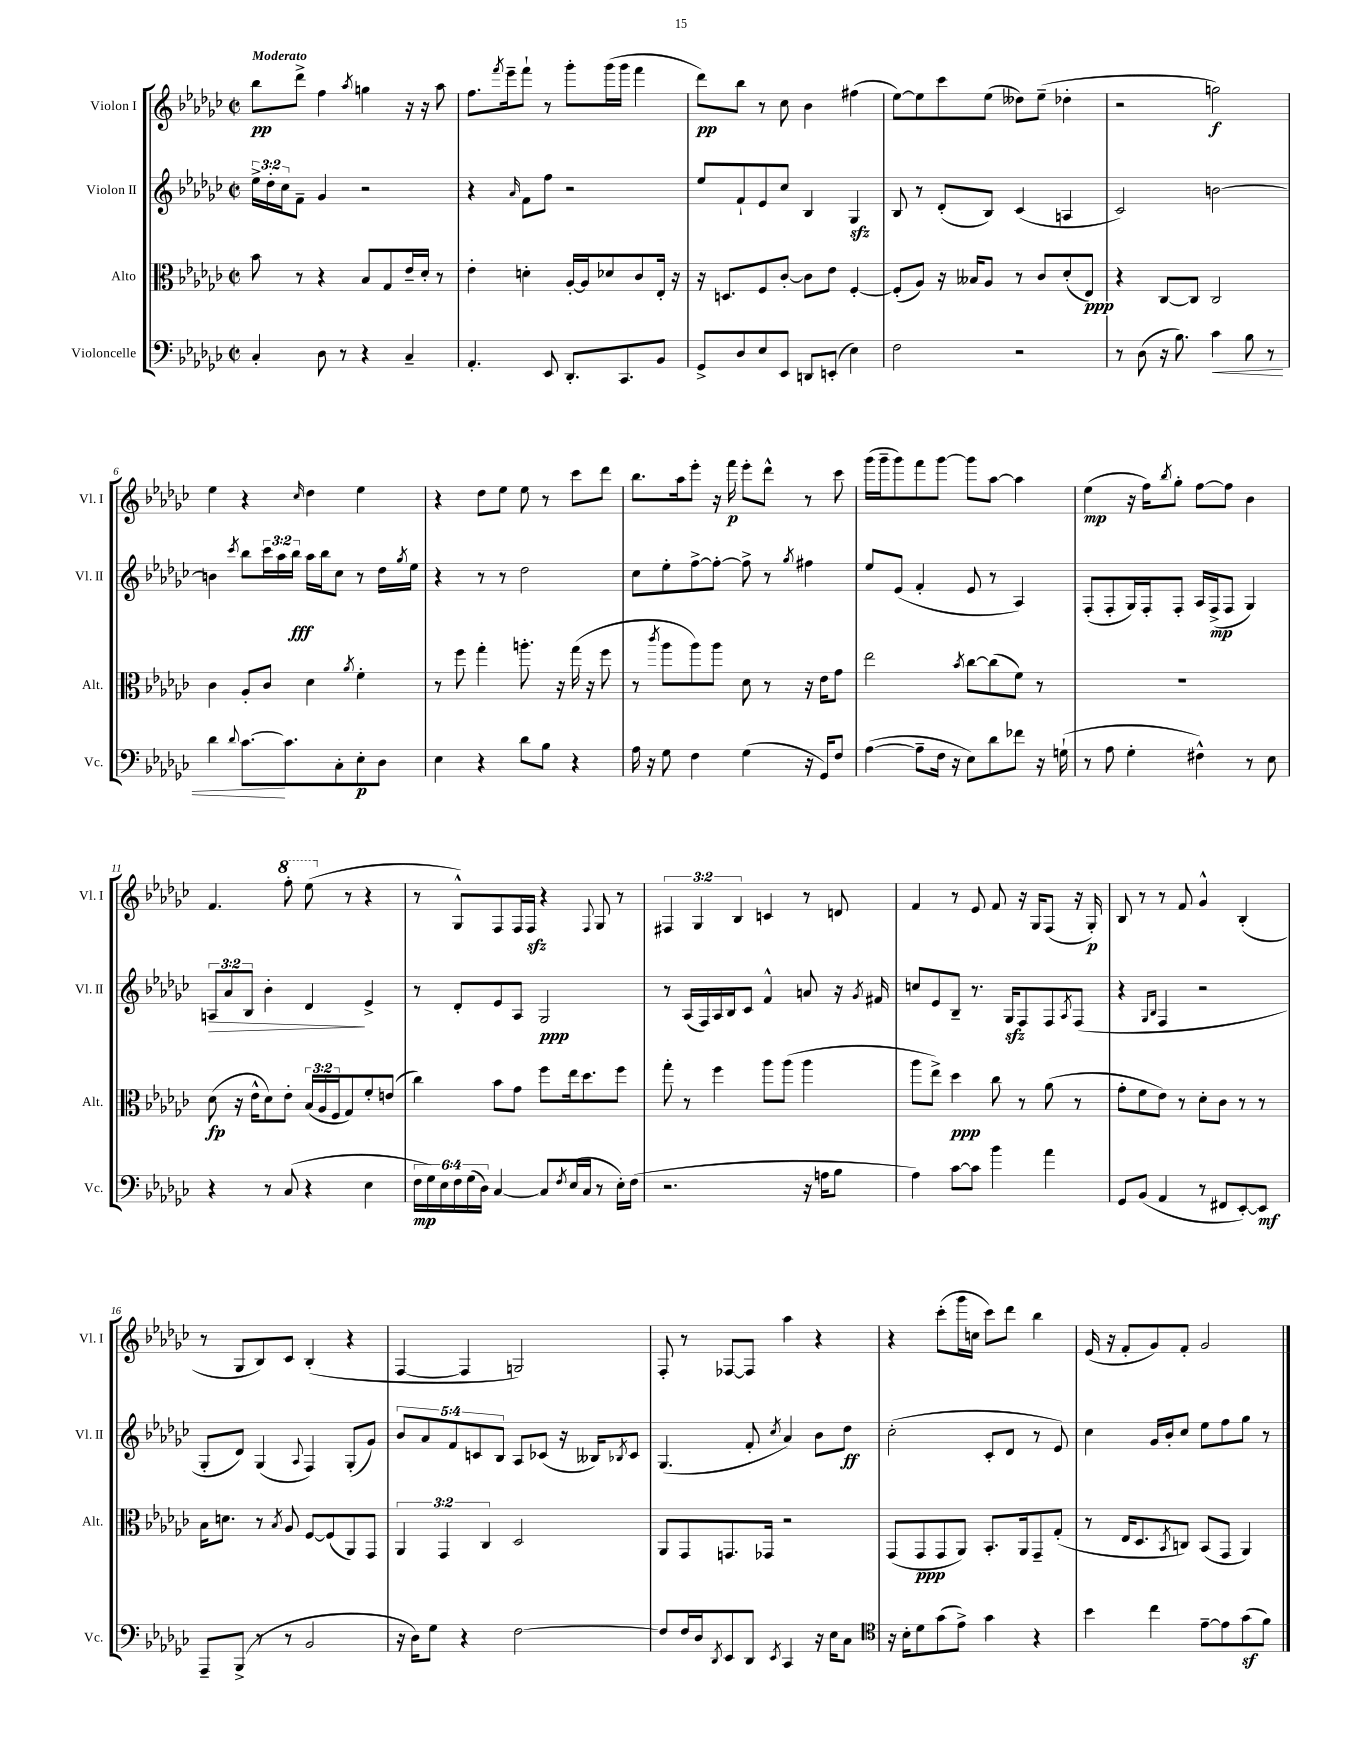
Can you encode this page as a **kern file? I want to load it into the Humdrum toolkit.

**kern	**dynam	**kern	**dynam	**kern	**dynam	**kern	**dynam
*part4	*part4	*part3	*part3	*part2	*part2	*part1	*part1
*staff4	*staff4	*staff3	*staff3	*staff2	*staff2	*staff1	*staff1
*I"Violoncelle	*	*I"Alto	*	*I"Violon II	*	*I"Violon I	*
*I'Vc.	*	*I'Alt.	*	*I'Vl. II	*	*I'Vl. I	*
*clefF4	*	*clefC3	*	*clefG2	*	*clefG2	*
*k[b-e-a-d-g-c-]	*	*k[b-e-a-d-g-c-]	*	*k[b-e-a-d-g-c-]	*	*k[b-e-a-d-g-c-]	*
*M2/2	*	*M2/2	*	*M2/2	*	*M2/2	*
*met(c|)	*	*met(c|)	*	*met(c|)	*	*met(c|)	*
=1	=1	=1	=1	=1	=1	=1	=1
!	!	!	!	!	!	!LO:TX:a:B:t=Moderato	!
4C-'/	.	8b-\	.	24ee-^\LL	.	8bb-\L	pp
.	.	.	.	24dd-'\	.	.	.
.	.	.	.	24cc-\J	.	.	.
.	.	8r	.	8f~\J	.	8ddd-^\J	.
8D-\	.	4r	.	4g-/	.	4ff\	.
8r	.	.	.	.	.	.	.
.	.	.	.	.	.	8qaa-/	.
4r	.	8B-/L	.	2r	.	4ggn\	.
.	.	8G-/	.	.	.	.	.
4C-~/	.	16e-~/L	.	.	.	16r	.
.	.	16d-'/JJ	.	.	.	16r	.
.	.	8r	.	.	.	8aa-\	.
=2	=2	=2	=2	=2	=2	=2	=2
4.AA-'/	.	4e-'\	.	4r	.	8.ff\L	.
.	.	.	.	.	.	8qfff/	.
.	.	.	.	.	.	16eee-~\k	.
.	.	.	.	16qqa-/	.	.	.
.	.	4dn'\	.	8f\L	.	8fff`\J	.
8EE-/	.	.	.	8ff\J	.	8r	.
8.DD-'/L	.	[16A-'/LL	.	2r	.	8ggg-'\L	.
.	.	16A-/J]	.	.	.	.	.
.	.	8d-X/	.	.	.	(16ggg-\L	.
8.CC-/	.	.	.	.	.	16ggg-\JJ	.
.	.	8c-/	.	.	.	4fff\	.
8BB-/J	.	16E-'/Jk	.	.	.	.	.
.	.	16r	.	.	.	.	.
=3	=3	=3	=3	=3	=3	=3	=3
8GG-^/L	.	16r	.	8ee-/L	.	8ddd-\L)	pp
.	.	8.Dn/L	.	.	.	.	.
8D-/	.	.	.	8f`/	.	8bb-\J	.
8E-/	.	8F/	.	8e-/	.	8r	.
8EE-/J	.	[8c-'/J	.	8cc-/J	.	8cc-\	.
8DDn/L	.	8c-\L]	.	4B-/	.	4b-\	.
(8EEn'/J	.	8e-\J	.	.	.	.	.
4E-\)	.	[4F'/	.	4G-zz/	.	(4ff#X\	.
=4	=4	=4	=4	=4	=4	=4	=4
2F\	.	(8F'/L]	.	8B-/	.	[8ee-\L)	.
.	.	8A-/J)	.	8r	.	8ee-\]	.
.	.	16r	.	(8d-'/L	.	8ccc-\	.
.	.	16B--X/KL	.	.	.	.	.
.	.	8A-/J	.	8B-/J)	.	(8ee-\J	.
2r	.	8r	.	(4c-/	.	8dd--X\L)	.
.	.	8c-/L	.	.	.	(8ee-~\J	.
.	.	(8d-'/	.	4An/	.	4dd-X'\	.
.	.	8E-/J)	ppp	.	.	.	.
=5	=5	=5	=5	=5	=5	=5	=5
8r	.	4r	.	2c-/)	.	2r	.
(8D-\	.	.	.	.	.	.	.
16r	.	[8C-/L	.	.	.	.	.
8.B-\)	.	.	.	.	.	.	.
.	.	8C-/J]	.	.	.	.	.
!	!LO:HP:b	!	!	!	!	!	!
4c-\	<	2C-/	.	[2bn\	.	2ggn\)	f
8B-\	.	.	.	.	.	.	.
8r	.	.	.	.	.	.	.
!!LO:LB:g=z
=6	=6	=6	=6	=6	=6	=6	=6
4d-\	.	4c-\	.	4bn\]	.	4ee-\	.
8qqd-/	.	.	.	8qccc-/	.	.	.
[8.c-\L	.	8A-'/L	.	8bb-\L	.	4r	.
.	.	8c-/J	.	24ccc-\L	.	.	.
.	.	.	.	24aa-\	.	.	.
8.c-\]	[	.	.	.	.	.	.
.	.	.	.	24bb-\JJ	fff	.	.
.	.	.	.	.	.	16qqcc-/	.
.	.	4d-\	.	16aa-\LL	.	4dd-\	.
.	.	.	.	16bb-\J	.	.	.
8C-'\	.	.	.	8cc-\J	.	.	.
.	.	8qa-/	.	.	.	.	.
8E-'\	p	4f'\	.	8r	.	4ee-\	.
8D-\J	.	.	.	16dd-\LL	.	.	.
.	.	.	.	8qgg-/	.	.	.
.	.	.	.	16ee-\JJ	.	.	.
=7	=7	=7	=7	=7	=7	=7	=7
4E-\	.	8r	.	4r	.	4r	.
.	.	8ff\	.	.	.	.	.
4r	.	4gg-'\	.	8r	.	8dd-\L	.
.	.	.	.	8r	.	8ee-\J	.
8d-\L	.	8.aan'\	.	2dd-\	.	8ee-\	.
8B-\J	.	.	.	.	.	8r	.
.	.	16r	.	.	.	.	.
4r	.	(16gg-\	.	.	.	8ccc-\L	.
.	.	16r	.	.	.	.	.
.	.	8ff\	.	.	.	8ddd-\J	.
=8	=8	=8	=8	=8	=8	=8	=8
16A-\	.	8r	.	8cc-\L	.	8.bb-\L	.
16r	.	.	.	.	.	.	.
.	.	8qccc-/	.	.	.	.	.
8G-\	.	8aa-\L	.	8ee-'\	.	.	.
.	.	.	.	.	.	16aa-\k	.
4F\	.	8aa-\)	.	[8ff^\	.	8eee-'\J	.
.	.	8aa-\J	.	8ff'\J_	.	16r	.
.	.	.	.	.	.	16fff\	p
(4G-\	.	8d-\	.	8ff^\]	.	8eee-'\L	.
.	.	8r	.	8r	.	8ddd-^^\J	.
.	.	.	.	8qgg-/	.	.	.
16r	.	16r	.	4ff#X\	.	8r	.
16GG-/KL)	.	16e-\KL	.	.	.	.	.
8F/J	.	8g-\J	.	.	.	8ccc-\	.
=9	=9	=9	=9	=9	=9	=9	=9
([4A-\	.	2ee-\	.	8ee-/L	.	(16ggg-\LL	.
.	.	.	.	.	.	16ggg-~\J	.
.	.	.	.	(8e-/J	.	8ggg-\)	.
8A-~\L]	.	.	.	4f'/	.	8fff\	.
16F\Jk	.	.	.	.	.	[8ggg-\J	.
16r	.	.	.	.	.	.	.
.	.	8qb-/	.	.	.	.	.
8E-\L)	.	[8cc-\L	.	8e-/	.	8ggg-\L]	.
8d-\	.	(8cc-\]	.	8r	.	[8aa-\J	.
8f-X\J	.	8f\J)	.	4A-/)	.	4aa-\]	.
16r	.	8r	.	.	.	.	.
(16Gn`\	.	.	.	.	.	.	.
=10	=10	=10	=10	=10	=10	=10	=10
8r	.	1r	.	(8F'/L	.	(4ee-\	mp
8A-\	.	.	.	8F'/	.	.	.
4G-'\	.	.	.	16G-/L)	.	16r	.
.	.	.	.	16F'/J	.	16ff\KL)	.
.	.	.	.	.	.	8qbb-/	.
.	.	.	.	8F'/J	.	8gg-'\J	.
4F#X^^\)	.	.	.	16A-/LL	.	[8ff\L	.
.	.	.	.	(16F^/J	mp	.	.
.	.	.	.	8F/J	.	8ff\J]	.
8r	.	.	.	4G-/)	.	4b-\	.
8E-\	.	.	.	.	.	.	.
!!LO:LB:g=z
=11	=11	=11	=11	=11	=11	=11	=11
!	!	!	!	!	!LO:HP:b	!	!
4r	.	(8d-\	fp	12An/L	>	4.f/	.
.	.	.	.	12a-/	.	.	.
.	.	16r	.	.	.	.	.
.	.	.	.	12B-/J	.	.	.
.	.	16e-^^\KL	.	.	.	.	.
8r	.	8d-\)	.	4b-'\	.	.	.
*	*	*	*	*	*	*8va	*
(8C-/	.	8e-'\J	.	.	.	8fff'\	.
4r	.	(24B-/LL	.	4d-/	.	(8eee-\	.
.	.	24A-/	.	.	.	.	.
.	.	24F/J	.	.	.	.	.
*	*	*	*	*	*	*X8va	*
.	.	8G-/)	.	.	.	8r	.
4E-\	.	8f'/	.	4e-^/	]	4r	.
.	.	(8en/J	.	.	.	.	.
=12	=12	=12	=12	=12	=12	=12	=12
24F\LL	mp	4cc-\)	.	8r	.	8r	.
24G-\)	.	.	.	.	.	.	.
24E-\	.	.	.	.	.	.	.
24F\	.	.	.	8d-'/L	.	8G-^^/L)	.
(24G-\	.	.	.	.	.	.	.
24D-\JJ)	.	.	.	.	.	.	.
[4C-/	.	8b-\L	.	8e-/	.	8F/	.
.	.	8g-\J	.	8A-/J	.	16F/L	.
.	.	.	.	.	.	16Fzz/JJ	.
8C-/L]	.	8ff\L	.	2G-/	ppp	4r	.
8qF/	.	.	.	.	.	.	.
(16E-/L	.	16ee-\k	.	.	.	.	.
16C-/JJ	.	8.dd-\	.	.	.	.	.
.	.	.	.	.	.	8qqF/	.
8r	.	.	.	.	.	8G-/	.
16E-'\LL)	.	8ff\J	.	.	.	8r	.
(16F\JJ	.	.	.	.	.	.	.
=13	=13	=13	=13	=13	=13	=13	=13
2.r	.	8gg-'\	.	8r	.	6F#X/	.
.	.	8r	.	(16A-/LL	.	.	.
.	.	.	.	.	.	6G-/	.
.	.	.	.	16F/)	.	.	.
.	.	4ff\	.	16A-/	.	.	.
.	.	.	.	16B-/J	.	.	.
.	.	.	.	.	.	6B-/	.
.	.	.	.	8c-/J	.	.	.
.	.	8aa-\L	.	4f^^/	.	4cn/	.
.	.	(8aa-\J	.	.	.	.	.
16r	.	4aa-\	.	8an/	.	8r	.
16An\KL	.	.	.	.	.	.	.
8B-\J	.	.	.	16r	.	8dn/	.
.	.	.	.	8qg-/	.	.	.
.	.	.	.	16f#X/	.	.	.
=14	=14	=14	=14	=14	=14	=14	=14
4A-\)	.	8aa-\L	.	8ccn/L	.	4f/	.
.	.	8ee-^\J)	.	8e-/	.	.	.
[8c-\L	.	4dd-\	ppp	8B-~/J	.	8r	.
8c-\J]	.	.	.	8.r	.	8e-/	.
4b-\	.	8cc-\	.	.	.	8f/	.
.	.	.	.	16G-zz/KL	.	.	.
.	.	8r	.	8F/	.	16r	.
.	.	.	.	.	.	16G-/KL	.
4a-\	.	(8a-\	.	8F/	.	(8F/J	.
.	.	.	.	8qA-/	.	.	.
.	.	8r	.	(8F/J	.	16r	.
.	.	.	.	.	.	16G-'/)	p
=15	=15	=15	=15	=15	=15	=15	=15
8GG-/L	.	8g-'\L	.	4r	.	8B-/	.
(8BB-/J	.	8f\	.	.	.	8r	.
.	.	.	.	16qqG-/LL	.	.	.
.	.	.	.	16qqB-/JJ	.	.	.
4AA-/	.	8e-\J)	.	4F/	.	8r	.
.	.	8r	.	.	.	8f/	.
8r	.	8d-'\L	.	2r	.	4g-^^/	.
8FF#X/L	.	8c-\J	.	.	.	.	.
[8EE-'/)	.	8r	.	.	.	(4B-'/	.
8EE-/J]	mf	8r	.	.	.	.	.
!!LO:LB:g=z
=16	=16	=16	=16	=16	=16	=16	=16
8AAA-~/L	.	16B-\KL	.	8G-'/L	.	8r	.
.	.	8.dn\J	.	.	.	.	.
(8BBB-^/J	.	.	.	8d-/J)	.	8G-/L	.
8r	.	8r	.	(4G-/	.	8B-/)	.
.	.	8qB-/	.	.	.	.	.
8r	.	8A-/	.	.	.	8c-/J	.
.	.	.	.	8qqA-/	.	.	.
2BB-/	.	[8F/L	.	4F/)	.	(4B-'/	.
.	.	(8F/]	.	.	.	.	.
.	.	8AA-/)	.	(8G-'/L	.	4r	.
.	.	8GG-/J	.	8g-/J)	.	.	.
=17	=17	=17	=17	=17	=17	=17	=17
16r	.	6AA-/	.	10b-/L	.	[4F/	.
16D-\KL)	.	.	.	.	.	.	.
.	.	.	.	10a-/	.	.	.
8G-\J	.	.	.	.	.	.	.
.	.	6GG-/	.	.	.	.	.
.	.	.	.	10f/	.	.	.
4r	.	.	.	.	.	4F/]	.
.	.	.	.	10cn/	.	.	.
.	.	6C-/	.	.	.	.	.
.	.	.	.	10B-/J	.	.	.
[2F\	.	2D-/	.	8A-/L	.	2Gn/)	.
.	.	.	.	(8c-X/J	.	.	.
.	.	.	.	16r	.	.	.
.	.	.	.	16B--X/KL)	.	.	.
.	.	.	.	8qB-X/	.	.	.
.	.	.	.	8c-/J	.	.	.
=18	=18	=18	=18	=18	=18	=18	=18
8F/L]	.	8AA-/L	.	(4.G-/	.	8F'/	.
16F/L	.	8GG-/	.	.	.	8r	.
16D-/J	.	.	.	.	.	.	.
8qDD-/	.	.	.	.	.	.	.
8EE-/	.	8.GGn/	.	.	.	[8F-X/L	.
8DD-/J	.	.	.	8f'/	.	8F-/J]	.
.	.	16GG-X/Jk	.	.	.	.	.
8qEE-/	.	.	.	8qcc-/	.	.	.
4CC-/	.	2r	.	4a-/)	.	4aa-\	.
16r	.	.	.	8b-\L	.	4r	.
16E-\KL	.	.	.	.	.	.	.
8C-\J	.	.	.	8dd-\J	ff	.	.
=19	=19	=19	=19	=19	=19	=19	=19
*clefC4	*	*	*	*	*	*	*
16r	.	(8GG-/L	.	(2cc-'\	.	4r	.
16B-'\KL	.	.	.	.	.	.	.
8d-\	.	8GG-/	ppp	.	.	.	.
(8g-\	.	8GG-/	.	.	.	(8ccc-'\L	.
8e-^\J)	.	8AA-/J)	.	.	.	16ggg-\L	.
.	.	.	.	.	.	16ccn\JJ	.
4g-\	.	8.BB-'/L	.	8c-'/L	.	8ccc-\L)	.
.	.	.	.	8d-/J	.	8ddd-\J	.
.	.	16AA-/k	.	.	.	.	.
4r	.	8GG-~/	.	8r	.	4bb-\	.
.	.	(8G-'/J	.	8e-/)	.	.	.
=20	=20	=20	=20	=20	=20	=20	=20
4b-\	.	8r	.	4cc-\	.	(16e-/	.
.	.	.	.	.	.	16r	.
.	.	16E-/KL	.	.	.	8f'/L	.
.	.	8.D-/	.	.	.	.	.
4cc-\	.	.	.	16g-/LL	.	8g-/)	.
.	.	.	.	16b-'/J	.	.	.
.	.	8qBB-/	.	.	.	.	.
.	.	8Cn/J)	.	8cc-/J	.	8f'/J	.
[8e-~\L	.	(8BB-/L	.	8ee-\L	.	2g-/	.
8e-\]	.	8GG-/J	.	8ff\	.	.	.
(8g-z\	.	4AA-/)	.	8gg-\J	.	.	.
8f\J)	.	.	.	8r	.	.	.
==	==	==	==	==	==	==	==
*-	*-	*-	*-	*-	*-	*-	*-
